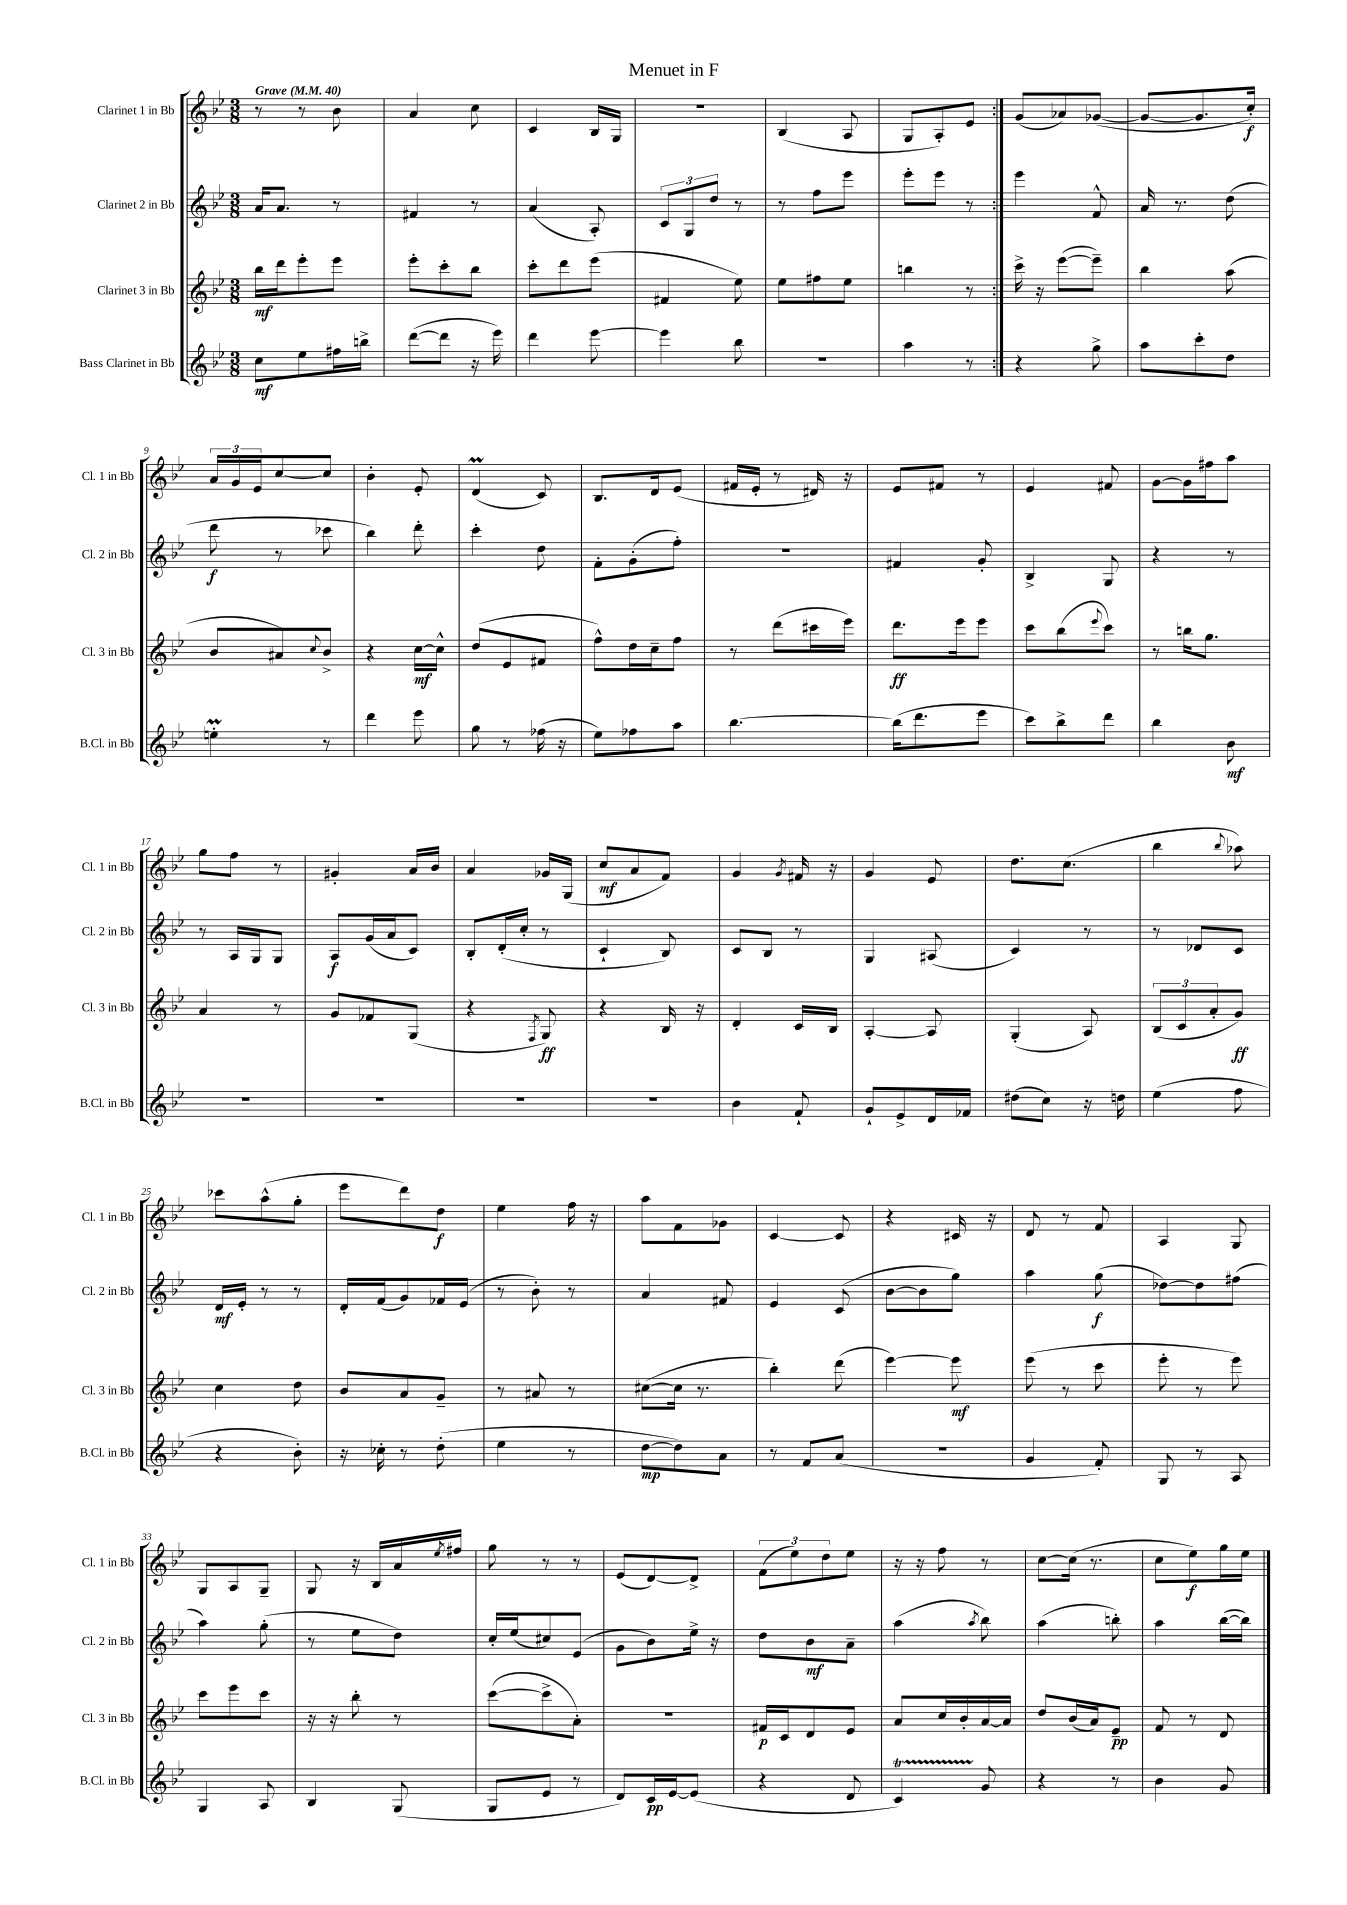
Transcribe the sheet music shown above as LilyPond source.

\header { title = "Menuet in F" }
<<
\new StaffGroup <<
\new Staff = "s0" \with { instrumentName = "Clarinet 1 in Bb" shortInstrumentName = "Cl. 1 in Bb" } {
    \clef treble \key bes \major \numericTimeSignature \time 3/8 \tempo "Grave" 4 = 40
    \repeat volta 2 { r8 r8 bes'8 |
    a'4 c''8 |
    c'4 bes16 g16 |
    R4. |
    bes4( a8 |
    g8 a8-.) ees'8 | }
    g'8( aes'8) ges'8~( |
    ges'8~ ges'8. c''16-.\f) |
    \tuplet 3/2 { a'16 g'16 ees'16 } c''8~ c''8 |
    bes'4-. ees'8-. |
    d'4\prall( c'8) |
    bes8. d'16 ees'8( |
    fis'16 ees'16-. r8 dis'16) r16 |
    ees'8 fis'8 r8 |
    ees'4 fis'8 |
    g'8~ g'16 fis''16 a''8 |
    g''8 f''8 r8 |
    gis'4-. a'16 bes'16 |
    a'4 ges'16 g16( |
    c''8\mf a'8 f'8) |
    g'4 \acciaccatura { g'8 } fis'16 r16 |
    g'4 ees'8 |
    d''8. c''8.( |
    bes''4 \appoggiatura { bes''8 } aes''8) |
    ces'''8 a''8-^( g''8-. |
    ees'''8 d'''8) d''8\f |
    ees''4 f''16 r16 |
    a''8 f'8 ges'8 |
    c'4~ c'8 |
    r4 cis'16 r16 |
    d'8 r8 f'8 |
    a4 g8 |
    g8 a8 g8-- |
    g8 r16 bes16 a'16 \acciaccatura { ees''8 } fis''16 |
    g''8 r8 r8 |
    ees'8( d'8~) d'8-> |
    \tuplet 3/2 { f'8( ees''8) d''8 } ees''8 |
    r16 r16 f''8 r8 |
    c''8~ c''16( r8. |
    c''8 ees''8\f) g''16 ees''16 \bar "|." |
}
\new Staff = "s1" \with { instrumentName = "Clarinet 2 in Bb" shortInstrumentName = "Cl. 2 in Bb" } {
    \clef treble \key bes \major \numericTimeSignature \time 3/8
    \repeat volta 2 { a'16 a'8. r8 |
    fis'4 r8 |
    a'4( a8-.) |
    \tuplet 3/2 { c'8 g8 d''8 } r8 |
    r8 f''8 ees'''8 |
    ees'''8-. ees'''8 r8 | }
    ees'''4 f'8-^ |
    a'16 r8. d''8( |
    d'''8\f r8 ces'''8 |
    bes''4) d'''8-. |
    c'''4-. d''8 |
    f'8-. g'8-.( f''8-.) |
    R4. |
    fis'4 g'8-. |
    bes4-> g8 |
    r4 r8 |
    r8 a16 g16 g8 |
    a8\f g'16( a'16 c'8) |
    bes8-. d'16-.( c''16-. r8 |
    c'4-! bes8) |
    c'8 bes8 r8 |
    g4 ais8( |
    c'4) r8 |
    r8 des'8 c'8 |
    d'16\mf ees'16-. r8 r8 |
    d'16-. f'16( g'8) fes'16 ees'16( |
    r8 bes'8-.) r8 |
    a'4 fis'8 |
    ees'4 c'8( |
    bes'8~ bes'8 g''8) |
    a''4 g''8\f( |
    des''8~) des''8 fis''8( |
    a''4) g''8-.( |
    r8 ees''8 d''8) |
    c''16-. ees''16( cis''8) ees'8( |
    g'8 bes'8) ees''16-> r16 |
    d''8 bes'8\mf a'8-- |
    a''4( \acciaccatura { a''8 } bes''8) |
    a''4( b''8-.) |
    a''4 bes''16~( bes''16) \bar "|." |
}
\new Staff = "s2" \with { instrumentName = "Clarinet 3 in Bb" shortInstrumentName = "Cl. 3 in Bb" } {
    \clef treble \key bes \major \numericTimeSignature \time 3/8
    \repeat volta 2 { bes''16\mf d'''16 ees'''8-. ees'''8 |
    ees'''8-. c'''8-. bes''8 |
    c'''8-. d'''8 ees'''8( |
    fis'4 ees''8) |
    ees''8 fis''8 ees''8 |
    b''4 r8 | }
    c'''16-> r16 ees'''8~( ees'''8--) |
    bes''4 a''8( |
    bes'8 ais'8) \appoggiatura { c''8 } bes'8-> |
    r4 c''16~\mf c''16-^ |
    d''8( ees'8 fis'8 |
    f''8-^) d''16 c''16-- f''8 |
    r8 d'''8( cis'''16 ees'''16) |
    d'''8.\ff ees'''16 ees'''8 |
    c'''8 bes''8( \appoggiatura { ees'''8 } c'''8) |
    r8 b''16 g''8. |
    a'4 r8 |
    g'8 fes'8 g8( |
    r4 \acciaccatura { f8 } g8\ff) |
    r4 bes16 r16 |
    d'4-. c'16 bes16 |
    a4~-. a8 |
    g4-.( a8) |
    \tuplet 3/2 { bes8( c'8 a'8-. } g'8\ff) |
    c''4 d''8 |
    bes'8 a'8 g'8-- |
    r8 ais'8 r8 |
    cis''8~( cis''16 r8. |
    bes''4-.) d'''8( |
    ees'''4~) ees'''8\mf |
    ees'''8( r8 c'''8 |
    ees'''8-. r8 ees'''8) |
    c'''8 ees'''8 c'''8 |
    r16 r16 bes''8-. r8 |
    c'''8~( c'''8-> a'8-.) |
    R4. |
    fis'16\p c'16 d'8 ees'8 |
    a'8 c''16 bes'16-. a'16~ a'16 |
    d''8 bes'16( a'16) ees'8--\pp |
    f'8 r8 d'8 \bar "|." |
}
\new Staff = "s3" \with { instrumentName = "Bass Clarinet in Bb" shortInstrumentName = "B.Cl. in Bb" } {
    \clef treble \key bes \major \numericTimeSignature \time 3/8
    \repeat volta 2 { c''8\mf ees''8 fis''16 b''16-> |
    d'''8~( d'''8 r16 ees'''16) |
    d'''4 ees'''8~ |
    ees'''4 bes''8 |
    R4. |
    a''4 r8 | }
    r4 g''8-> |
    a''8 c'''8-. d''8 |
    e''4-.\prall r8 |
    d'''4 ees'''8 |
    g''8 r8 fes''16( r16 |
    ees''8) fes''8 a''8 |
    bes''4.~ |
    bes''16( d'''8. ees'''8 |
    c'''8) bes''8-> d'''8 |
    bes''4 bes'8\mf |
    R4. |
    R4. |
    R4. |
    R4. |
    bes'4 f'8-! |
    g'8-! ees'8-> d'16 fes'16 |
    dis''8( c''8) r16 d''16 |
    ees''4( f''8 |
    r4 bes'8-.) |
    r16 ces''16-. r8 d''8-.( |
    ees''4 r8 |
    d''8~\mp d''8) a'8 |
    r8 f'8 a'8( |
    R4. |
    g'4 f'8-.) |
    g8 r8 a8 |
    g4 a8 |
    bes4 g8( |
    g8 ees'8 r8 |
    d'8) c'16\pp ees'16~ ees'8( |
    r4 d'8 |
    c'4\startTrillSpan) g'8\stopTrillSpan |
    r4 r8 |
    bes'4 g'8 \bar "|." |
}
>>
>>
